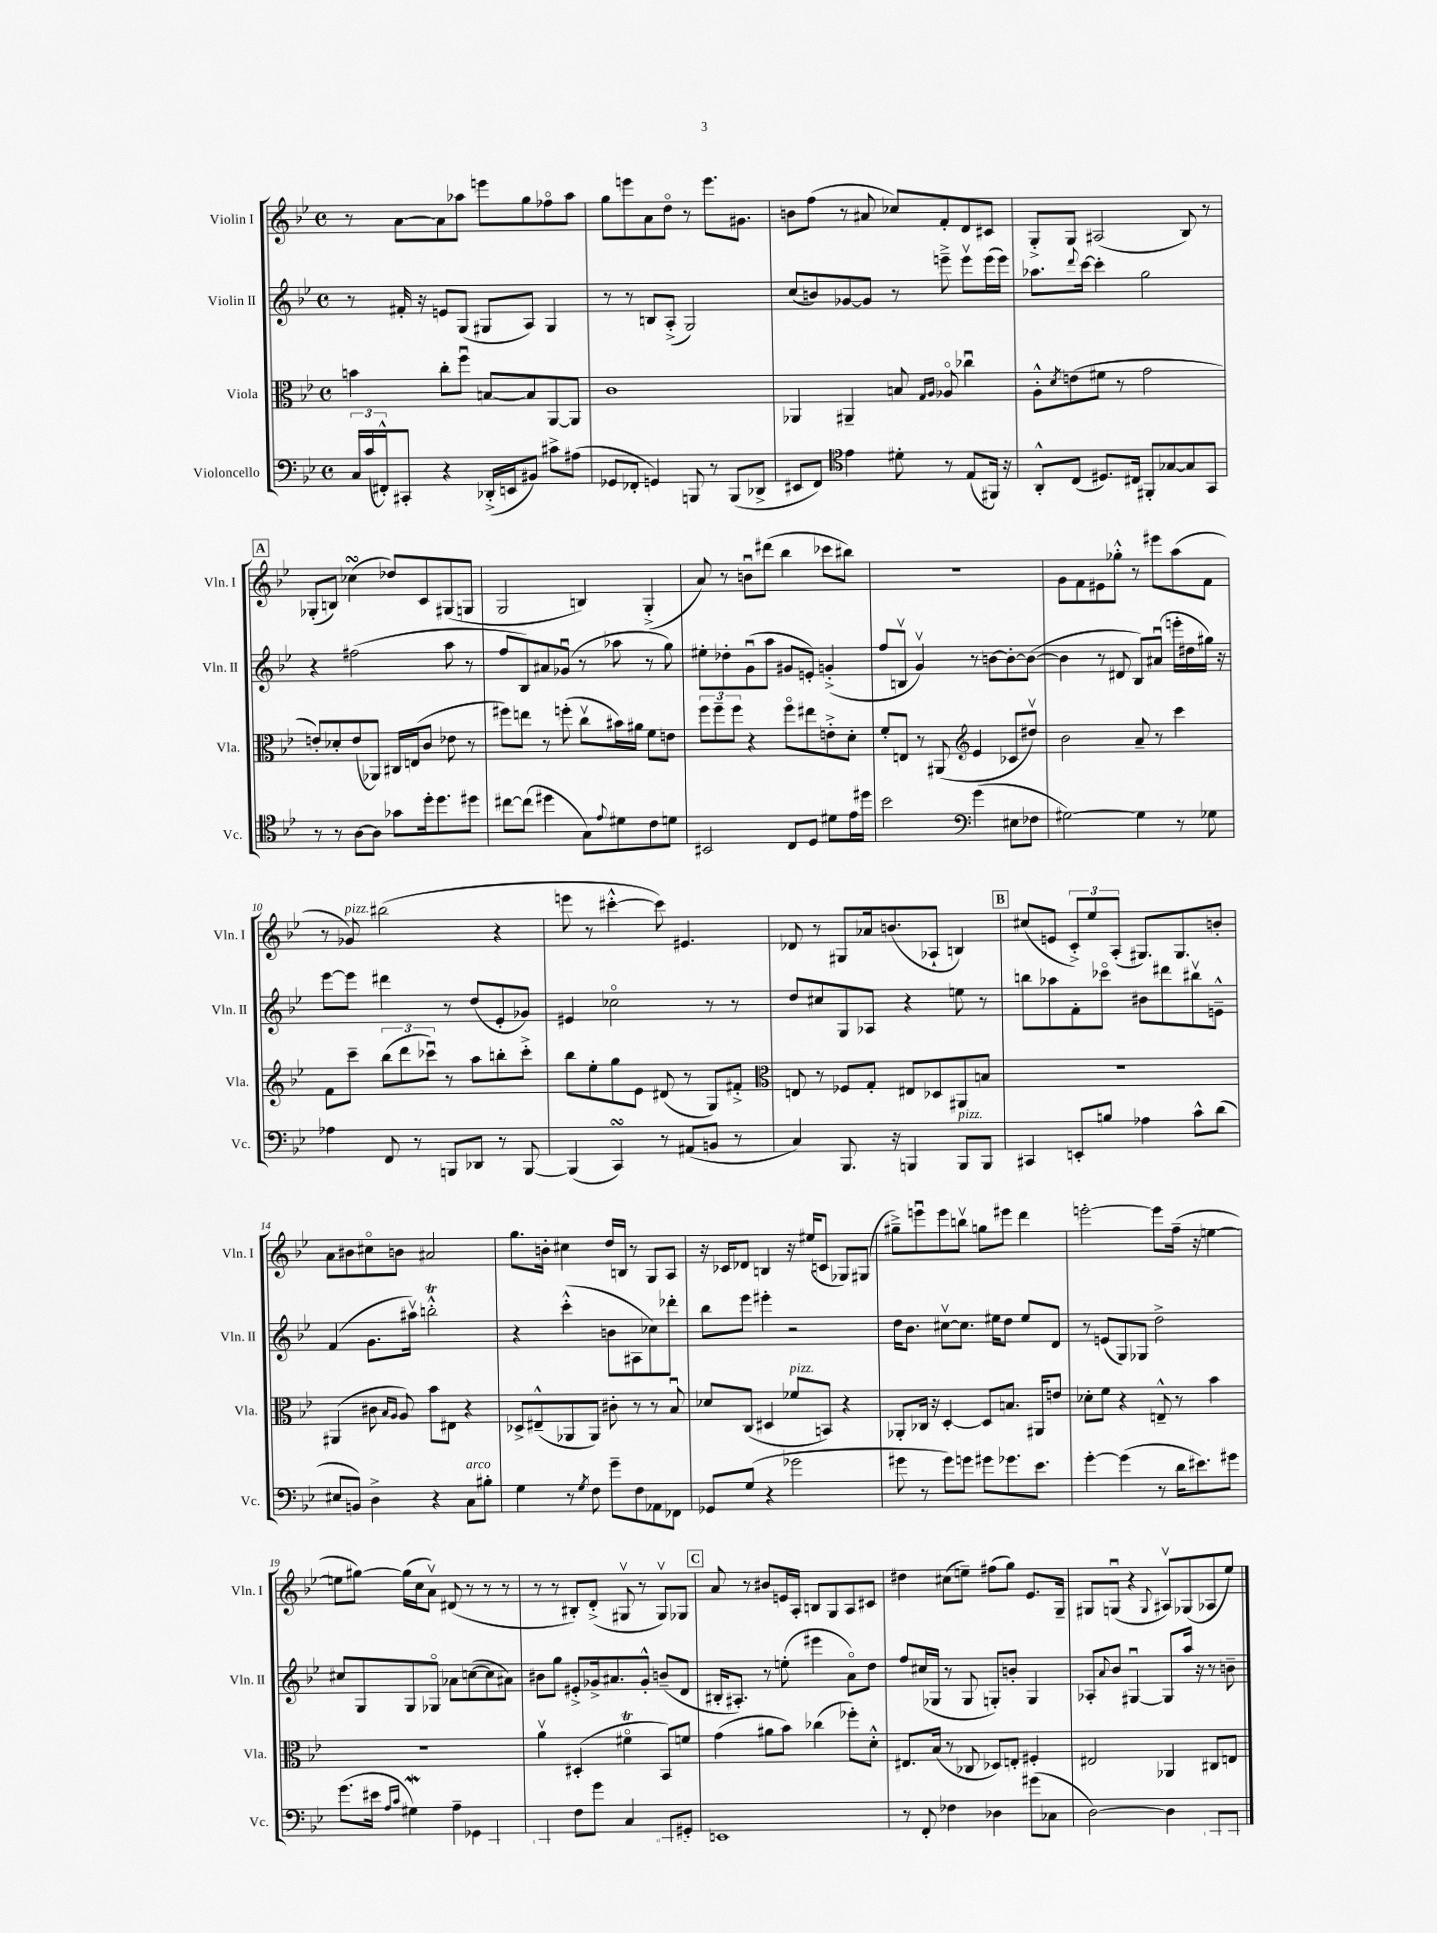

**kern	**kern	**kern	**kern
*staff4	*staff3	*staff2	*staff1
*clefF4	*clefC3	*clefG2	*clefG2
*k[b-e-]	*k[b-e-]	*k[b-e-]	*k[b-e-]
*M4/4	*M4/4	*M4/4	*M4/4
*met(c)	*met(c)	*met(c)	*met(c)
24C	4b	8r	8r
(24c	.	.	.
24FF#'^^)	.	.	.
8CC#'	.	16f#'	[8a
.	.	16r	.
4r	8cc'	8e	8a]
.	8ffu	(8G	8aa-
(16DD-'^	[8B	8G#	8eee
16EE	.	.	.
8BB#)	8B]	8A)	8gg
8c#^	[8AA	4G#	8ff-o
(8A#	8AA]	.	8aa-
=	=	=	=
8GG-	1c	8r	8gg
8FF-'	.	8r	8eee
4GG)	.	8B	8a
.	.	(8A'^	8ddo
8BBB	.	2G)	8r
8r	.	.	8.eee
(8BBB	.	.	.
.	.	.	8.g#
8DD-^	.	.	.
=	=	=	=
8EE#	4AA-	(8cc	8b
8FF)	.	8b)	(8ff
*clefC4	*	*	*
4e-	4AA#~	[8g-	8r
.	.	8g-]	8a#
8d#'	8B	8r	8cc-)
.	16qqG	.	.
.	16qqA	.	.
8r	8A-o	8eee~^	8f'
(8E-	4cc-u	8eeev	8d
16FF#)	.	(16eee	8c#
16r	.	16eee)	.
=	=	=	=
8AA'^^	8A'^^	8.aa-	8G'^
.	8qd	.	.
(8C	(8e	.	8G
.	.	8qqddd	.
.	.	[16ccc	.
8.D#)	8f#	4ccc']	(2A#
.	8r	.	.
16C#	.	.	.
8FF#'	2g	2gg	.
[8G-	.	.	.
8G-]	.	.	8B-)
8GG	.	.	8r
=	=	=	=
8r	8e')	4r	(8G-'
8r	8d-'	.	8B)
[8A	(8e	(2ff#	(4cc-
8A]	8AA-)	.	.
8g-	16C#	.	8dd-)
.	(16E	.	.
16dd'	8c	.	8c
8.dd	.	.	.
.	8e-	8aa	(8G#
8dd#	8r	8r	8G
=	=	=	=
[8cc#	8ff#)	8ff	2G
(8cc#]	8ee	8B-)	.
4dd#	8r	8a#	.
.	(8ff'	(8g-u	.
8G)	8ccv	8r	4B)
8qqe-	.	.	.
8d#	16b#)	8aa-	.
.	16a#	.	.
8c	8f	8r	(4G'^
8d	8e	8gg)	.
=	=	=	=
2BB#	12ff	8ee#'	8a)
.	12ff~	.	.
.	.	8dd-'	8r
.	12ff	.	.
.	4r	(8gu	8bu
.	.	8aa	(8ddd#
8C	8ffo	8g#	4bb-
8D	8ee#	8e')	.
8d#	8e'^	(4g'^	8ccc-
16e-	8d'	.	8bb#)
16dd#	.	.	.
=	=	=	=
2b-	8f'	8ff	1r
.	8E	8Bv	.
.	8r	4gv)	.
.	(8AA#	.	.
*clefF4	*clefG2	*	*
(4g	4e-	8r	.
.	.	[8b	.
8E#	8c-	8b'_	.
8F-	8dd#v)	(8b_	.
=	=	=	=
[2G#)	2b-	4b]	8g
.	.	.	8f
.	.	8r	8e#
.	.	8d#	8gg-'^^
4G#]	8a~	8B-)	8r
.	8r	(8a#u	8eee#
8r	4ccc	16eee'	(8aa
.	.	16dd#	.
8G-	.	16gg#)	8f
.	.	16r	.
=	=	=	=
4A-	8f	[8eee-	8r
.	8ccc~	8eee-]	8g-)
8FF	(12bb-	4ddd#	(2bb#
.	12ddd	.	.
8r	.	.	.
.	12ccc-u)	.	.
8BBB	8r	8r	.
8DD-	8aa	(8dd	.
8r	8bb'	8e-'	4r
[8BBB	8ccc-'^	8g-)	.
=	=	=	=
(4BBB]	8bb-	4e#	8eee
.	8ee-'	.	8r
4CC)	8gg	2cc-o	[4ccc#'^^
.	8e-	.	.
8r	(8d#	.	8ccc#])
(8AA#	8r	.	4.e#
8BB	8G)	8r	.
8r	8f#'^	8r	.
=	=	=	=
*	*clefC3	*	*
4C)	8E	8dd	8d-
.	8r	8cc#	8r
8.BBB-	8F-	8G	8G#
.	8G'	8A-	16a-
16r	.	.	(8.b
4BBB	8E#	4r	.
.	8D-	.	8A-`
8BBB	8AA#	8ee	4B)
8BBB	8B	8r	.
=	=	=	=
4CC#	1r	8bb	(8cc#
.	.	8aa-	8e
8EE'	.	8f'	12c'^)
.	.	.	12ee-
8B	.	8ccc-o	.
.	.	.	(12A'
4A-	.	8b#	8.G#)
.	.	8ddd#	.
.	.	.	8.G#
8c^^	.	8bb#v	.
(8d	.	8e~^^	8b'
=	=	=	=
8E#	(4AA#	(4f	8a
8BB)	.	.	8b#
4D^	8c#	8.g	8cc#o
.	16qqB-	.	.
.	16qqA	.	.
.	8A)	.	8b
.	.	16aa#v)	.
4r	8b-	2bb'^^	2a#
.	8E#	.	.
8C	4r	.	.
8B#'	.	.	.
=	=	=	=
4G	8D-^	4r	8.gg
.	(8E#~^^	.	.
.	.	.	16b'
8r	8AA-	(4ccc'^^	4cc#
8qG	.	.	.
8F	8AA-)	.	.
8g~	8c#'	8b	16dd
.	.	.	16B
8F	8r	8A#	8r
8AA-	8r	8cc-)	8G
8FF-	8B-u	8ddd-'	8A
=	=	=	=
8GG-	8d-	8bb-	16r
.	.	.	16c-
(8G	(8C	8eee-	8d-
4r	4D#	4eee#'	4B
2g-	8f-	2r	16r
.	.	.	(16ee#
.	8BB)	.	8c
.	4r	.	8G-)
.	.	.	(8G#
=	=	=	=
8g#	8AA-'	16dd	8gg#~^)
.	.	8.b-	.
8r	16C-	.	8eeeu
.	16r	.	.
8g#)	[4D'	[8cc#v	8eee
8g	.	8.cc#]	8bbv
8g#	8D]	.	8gg
.	.	16ee#	.
8.g-	8.B	8dd	8eee#
.	.	8ee#	4ddd
8.e-	16AA#	.	.
.	8e	8d	.
=	=	=	=
[4g'	8d-'	8r	[2eee'
.	8f	(8e	.
(4g]	4r	8G)	.
.	.	8G-	.
8r	8E~^^	2dd^	8eee]
16d	8r	.	(16ff~
8.e#)	.	.	16r
.	4b-	.	[4ee
8g#	.	.	.
=	=	=	=
(8.g	1r	8cc#	8ee]
.	.	8G	[8gg#)
16e#	.	.	.
16qqA	.	.	.
16qqc	.	.	.
4G#)	.	8G	(16gg#]
.	.	.	16cc
.	.	8G-o	8av)
8A~	.	8a-	(8d#
8GG-	.	([8cc	8r
4BBB-	.	8cc]	8r
.	.	8a#)	8r
=	=	=	=
4BBB	4av	8b#	8r
.	.	8gg	8r
8F	(4D#'	8e#'^	8B#')
8g	.	16g-^	(8d'^
.	.	8.a#	.
4C	4f#o	.	8G#v
.	.	8g-'^^	8r
8BBB#~	8BB-)	(8b~	8G#v)
8GG#'^	8f	8d	8G-
=	=	=	=
1EE'	(4g	16B#'	8a
.	.	8.A#')	.
.	.	.	8r
.	8a#	8r	8b#
.	8b-)	(8ee'	16e
.	.	.	16A'
.	(4cc-	4eee#	8B
.	.	.	8G
.	8ff-')	8ao)	8A
.	8d'^^	8dd	8c#
=	=	=	=
8r	8.E#	8ff	4dd#
8FF'	.	(16cc#	.
.	(16B-	16G-	.
4F-	8r	8r	(8cc#
.	8C-	8G-	8ee~)
4D-	8D-)	8G')	(8ff#
.	8E'	8b'	8gg)
(8g#	4F#'	4G	8.e-
8C-	.	.	.
.	.	.	16G~
=	=	=	=
[2D)	2E#	8A-'	8G#
.	.	8qqa	.
.	.	8b-	(8Gu
.	.	[4G#u	4r
.	.	.	8qqG
4D]	4AA-	8G#]	8A#v)
.	.	16aa	(8G-
.	.	16r	.
[8BBB~	8C#	8r	8A-
8BBB^]	8E	8b~	8ee-)
==	==	==	==
*-	*-	*-	*-
